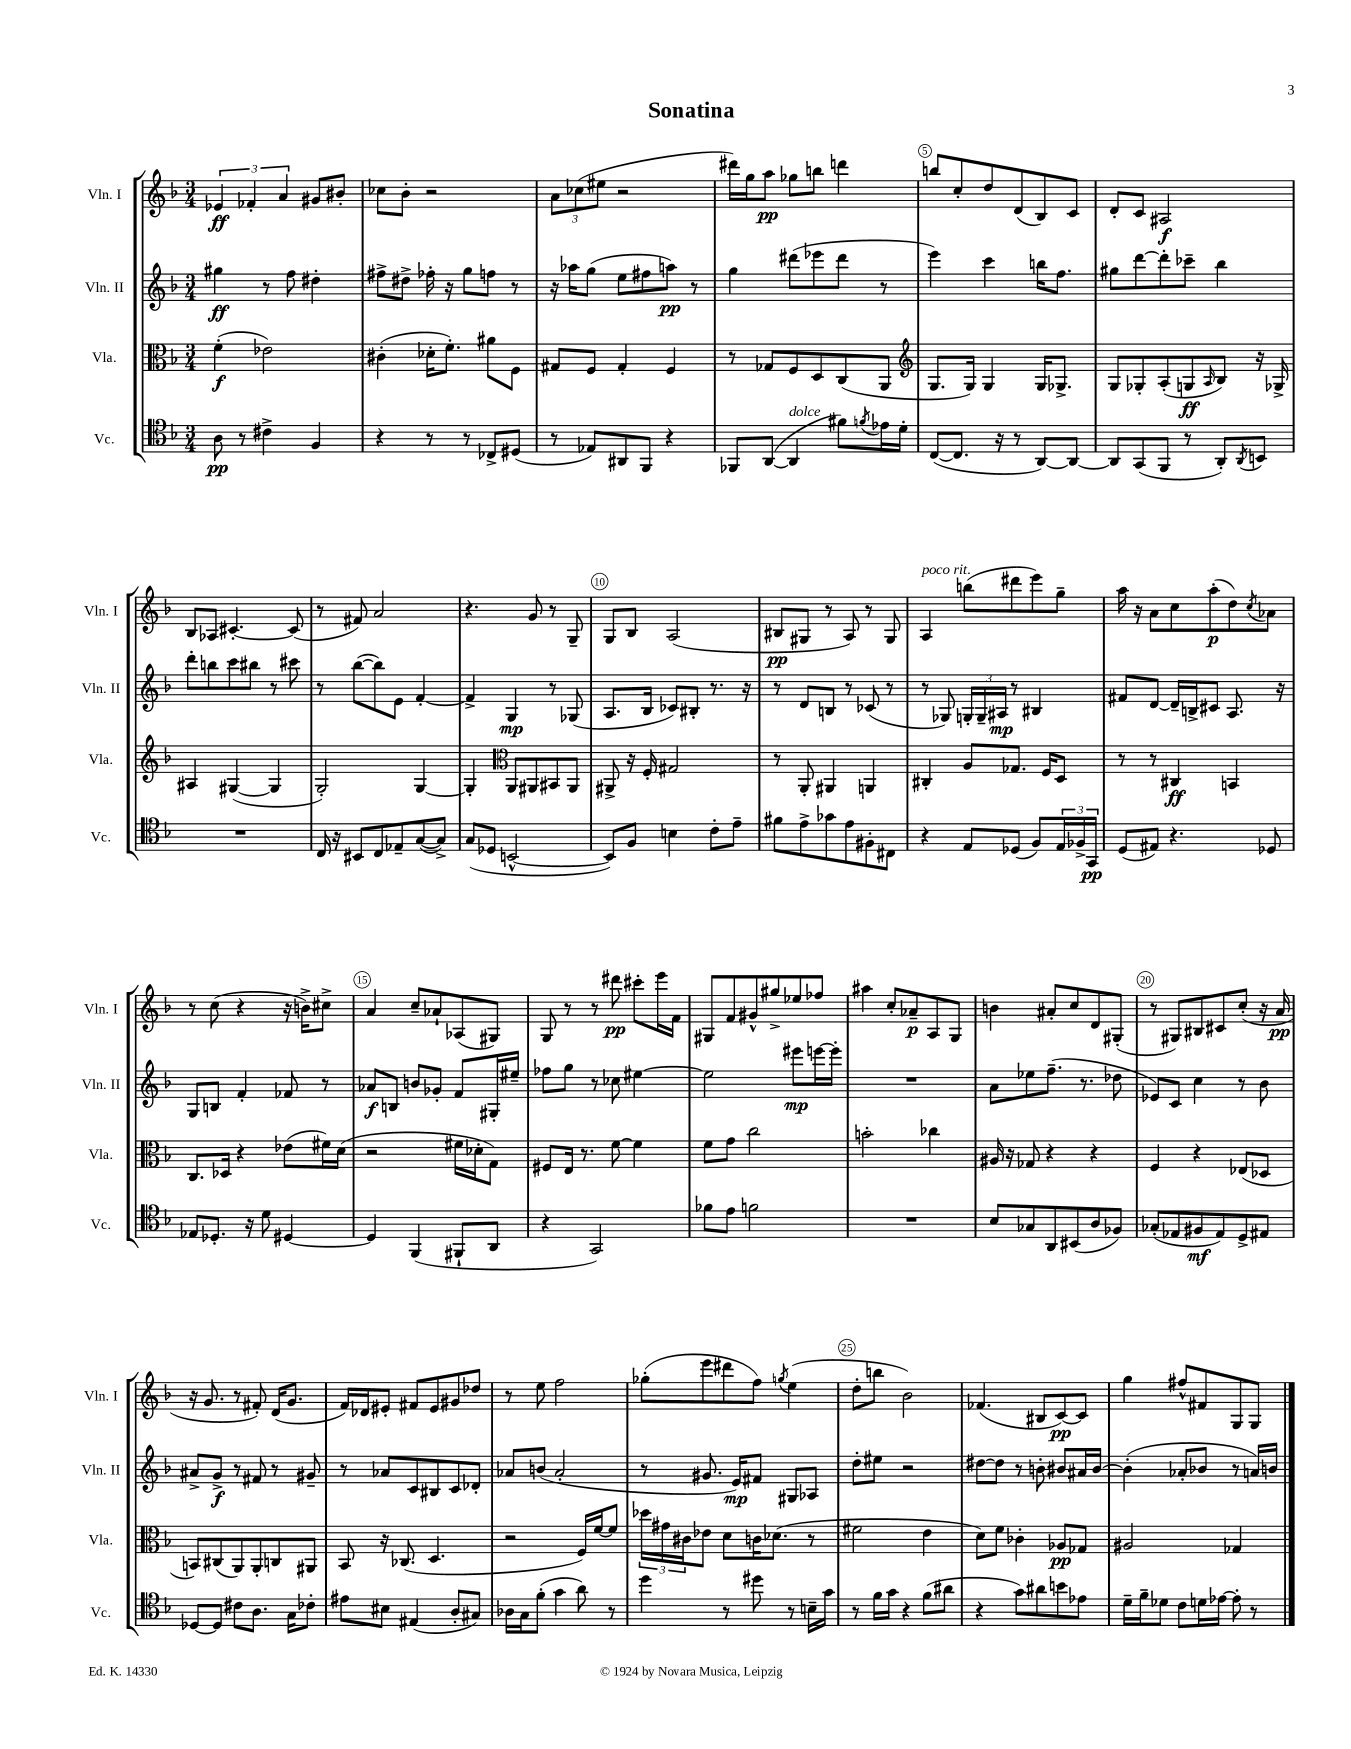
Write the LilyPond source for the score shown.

\header { title = "Sonatina" }
<<
\new StaffGroup <<
\new Staff = "s0" \with { instrumentName = "Vln. I" shortInstrumentName = "Vln. I" } {
    \clef treble \key f \major \numericTimeSignature \time 3/4
    \tuplet 3/2 { ees'4\ff fes'4-. a'4 } gis'8 bis'8-. |
    ces''8 bes'8-. r2 |
    \tuplet 3/2 { a'8 ces''8( eis''8 } r2 |
    dis'''16) g''16 a''8\pp ges''8 b''8 d'''4 |
    b''8 c''8-. d''8 d'8( bes8) c'8 |
    d'8-. c'8 ais2\f |
    bes8 aes8 cis'4.~-. cis'8( |
    r8 fis'8) a'2 |
    r4. g'8 r8 g8-- |
    g8 bes8 a2( |
    bis8\pp gis8 r8 a8) r8 gis8 |
    a4^\markup { \italic "poco rit." } b''8( dis'''8 e'''8) g''8-- |
    a''16 r16 a'8 c''8 a''8-.\p( d''8) \acciaccatura { c''8 } aes'8 |
    r8 c''8( r4 r16 b'16->) cis''8-> |
    a'4 c''8-- aes'8-! aes8( gis8) |
    g8 r8 r8 dis'''8\pp cis'''8-. e'''16 f'16 |
    gis8 f'8 gis'8-^ gis''8-> ees''8 fes''8 |
    ais''4 c''8-. aes'8--\p a8 g8 |
    b'4 ais'8-. c''8 d'8 gis8-.( |
    r8 gis8) bis8 cis'8 c''8-.( r16 a'16\pp |
    r16 g'8. r8 fis'8-.) d'16( g'8. |
    f'16) des'16 eis'8-. fis'8 eis'8 gis'8 des''8 |
    r8 e''8 f''2 |
    ges''8-.( e'''8 dis'''8 f''8) \acciaccatura { g''8 } e''4( |
    d''8-. b''8 bes'2) |
    fes'4.( bis8 c'8~\pp) c'8 |
    g''4 fis''8-^ fis'8 g8 g8 \bar "|." |
}
\new Staff = "s1" \with { instrumentName = "Vln. II" shortInstrumentName = "Vln. II" } {
    \clef treble \key f \major \numericTimeSignature \time 3/4
    gis''4\ff r8 f''8 dis''4-. |
    fis''8-> dis''8-> fes''16-. r16 g''8 f''8 r8 |
    r16 aes''16 g''8( e''8 fis''8 a''8\pp) r8 |
    g''4 dis'''8( ees'''8 dis'''8 r8 |
    e'''4) c'''4 b''16 f''8. |
    gis''8 d'''8~ d'''8-. ces'''8-- bes''4 |
    d'''8-. b''8 c'''8 bis''8 r8 cis'''8 |
    r8 bes''8~( bes''8) e'8 f'4~-. |
    f'4-> g4\mp r8 ges8( |
    a8. bes16 ces'8) bis8-. r8. r16 |
    r8 d'8 b8 r8 ces'8( r8 |
    r8 ges8) \tuplet 3/2 { g16-. g16-- ais16\mp } r8 bis4 |
    fis'8 d'8~ d'16-- b16-> cis'8 a8. r16 |
    g8 b8 f'4-. fes'8 r8 |
    aes'8\f b8 b'8 ges'8-. f'8 gis16-. eis''16-- |
    fes''8 g''8 r8 ces''8 eis''4~ |
    eis''2 eis'''8\mp e'''16~ e'''16-. |
    R2. |
    a'8 ees''8 f''8.--( r8. des''8 |
    ees'8) c'8 c''4 r8 bes'8 |
    ais'8-> g'8->\f r8 fis'8 r8 gis'8-- |
    r8 aes'8 c'8 bis8 c'8 des'8-. |
    aes'8 b'8( aes'2-. |
    r8 gis'8. e'16\mp) fis'8 gis8 aes8 |
    d''8-. eis''8 r2 |
    dis''8~ dis''8 r8 b'8-. bis'8 ais'16 bis'16~ |
    bis'4-.( aes'8-. bes'8 r8 a'16) b'16 \bar "|." |
}
\new Staff = "s2" \with { instrumentName = "Vla." shortInstrumentName = "Vla." } {
    \clef alto \key f \major \numericTimeSignature \time 3/4
    f'4-.\f( ees'2) |
    cis'4-.( des'16-. f'8.-.) ais'8 f8 |
    gis8 f8 gis4-. f4 |
    r8 ges8 f8 d8 c8( a,8 |
    \clef treble g8. g16) g4 g16 ges8.-> |
    g8 ges8-. a8-.( g8\ff \grace { a16 } bes8) r16 ges16-> |
    ais4 gis4~( gis4 |
    g2-.) g4~ |
    g4-. \clef alto a,8 ais,8 bis,8 ais,8 |
    ais,8-> r16 f16-. gis2 |
    r8 a,8-. ais,4 a,4 |
    cis4-. a8 ges8. f16 d8 |
    r8 r8 cis4\ff b,4 |
    c8. des16 r4 ees'8( fis'16) d'16( |
    r2 fis'16 des'16-. g8) |
    fis8 e16 r8. f'8~ f'4 |
    f'8 g'8 c''2 |
    b'2-. ces''4 |
    ais16 r16 ges8 r4 r4 |
    f4 r4 ees8( des8 |
    b,8) cis8( a,8) a,8-. c8 ais,8 |
    bes,8 r16 ces8.( d4. |
    r2 f16) f'16~ f'8 |
    \tuplet 3/2 { des''16 gis'16 cis'16 } ees'8 d'8 c'16 des'8.( r8 |
    fis'2 e'4 |
    d'8) f'8 ces'4-. aes8\pp ges8 |
    ais2 ges4 \bar "|." |
}
\new Staff = "s3" \with { instrumentName = "Vc." shortInstrumentName = "Vc." } {
    \clef tenor \key f \major \numericTimeSignature \time 3/4
    a8\pp r8 cis'4-> f4 |
    r4 r8 r8 ces8-> dis8( |
    r8 ees8) ais,8 f,8 r4 |
    fes,8 a,8~( a,4^\markup { \italic "dolce" } fis'8) \acciaccatura { f'8 } ees'16 d'16-. |
    c8~( c8. r16 r8 a,8~) a,8~ |
    a,8 g,8( f,8 r8 a,8-.) \acciaccatura { a,8 } b,8 |
    R2. |
    c16 r16 bis,8 c8 ees8-- g8~( g8->) |
    g8( des8 b,2~-^ |
    b,8) f8 b4 c'8-. e'8-- |
    fis'8 e'8-> ges'8 e'8 fis8-. cis8 |
    r4 e8 des8( f8) \tuplet 3/2 { e16 fes16-> g,16\pp } |
    d8( eis8) r4. des8 |
    ees8 des8.-. r16 d'8 dis4~ |
    dis4 f,4( fis,8-! a,8 |
    r4 g,2) |
    fes'8 e'8 f'2 |
    R2. |
    bes8 ges8 a,8 bis,8( a8 fes8) |
    ges8-.( ees8 fis8\mf ees8) d8-> eis8 |
    des8~ des8 cis'8 a8. g16 ces'8-. |
    eis'8 bis8 eis4( a8-. gis8) |
    aes16 g16 f'8-.( g'4 a'8) r8 |
    d''4 r8 dis''8 r8 b16-- g'16 |
    r8 f'16 g'16 r4 f'8( ais'8 |
    r4 g'8) ais'8 b'8 ees'8 |
    d'16-- f'16-- des'8 c'8 d'16 ees'16~ ees'8-. r8 \bar "|." |
}
>>
>>
\layout { \context { \Score \override BarNumber.break-visibility = ##(#f #t #t) barNumberVisibility = #(every-nth-bar-number-visible 5) \override BarNumber.stencil = #(make-stencil-circler 0.1 0.3 ly:text-interface::print) } }
